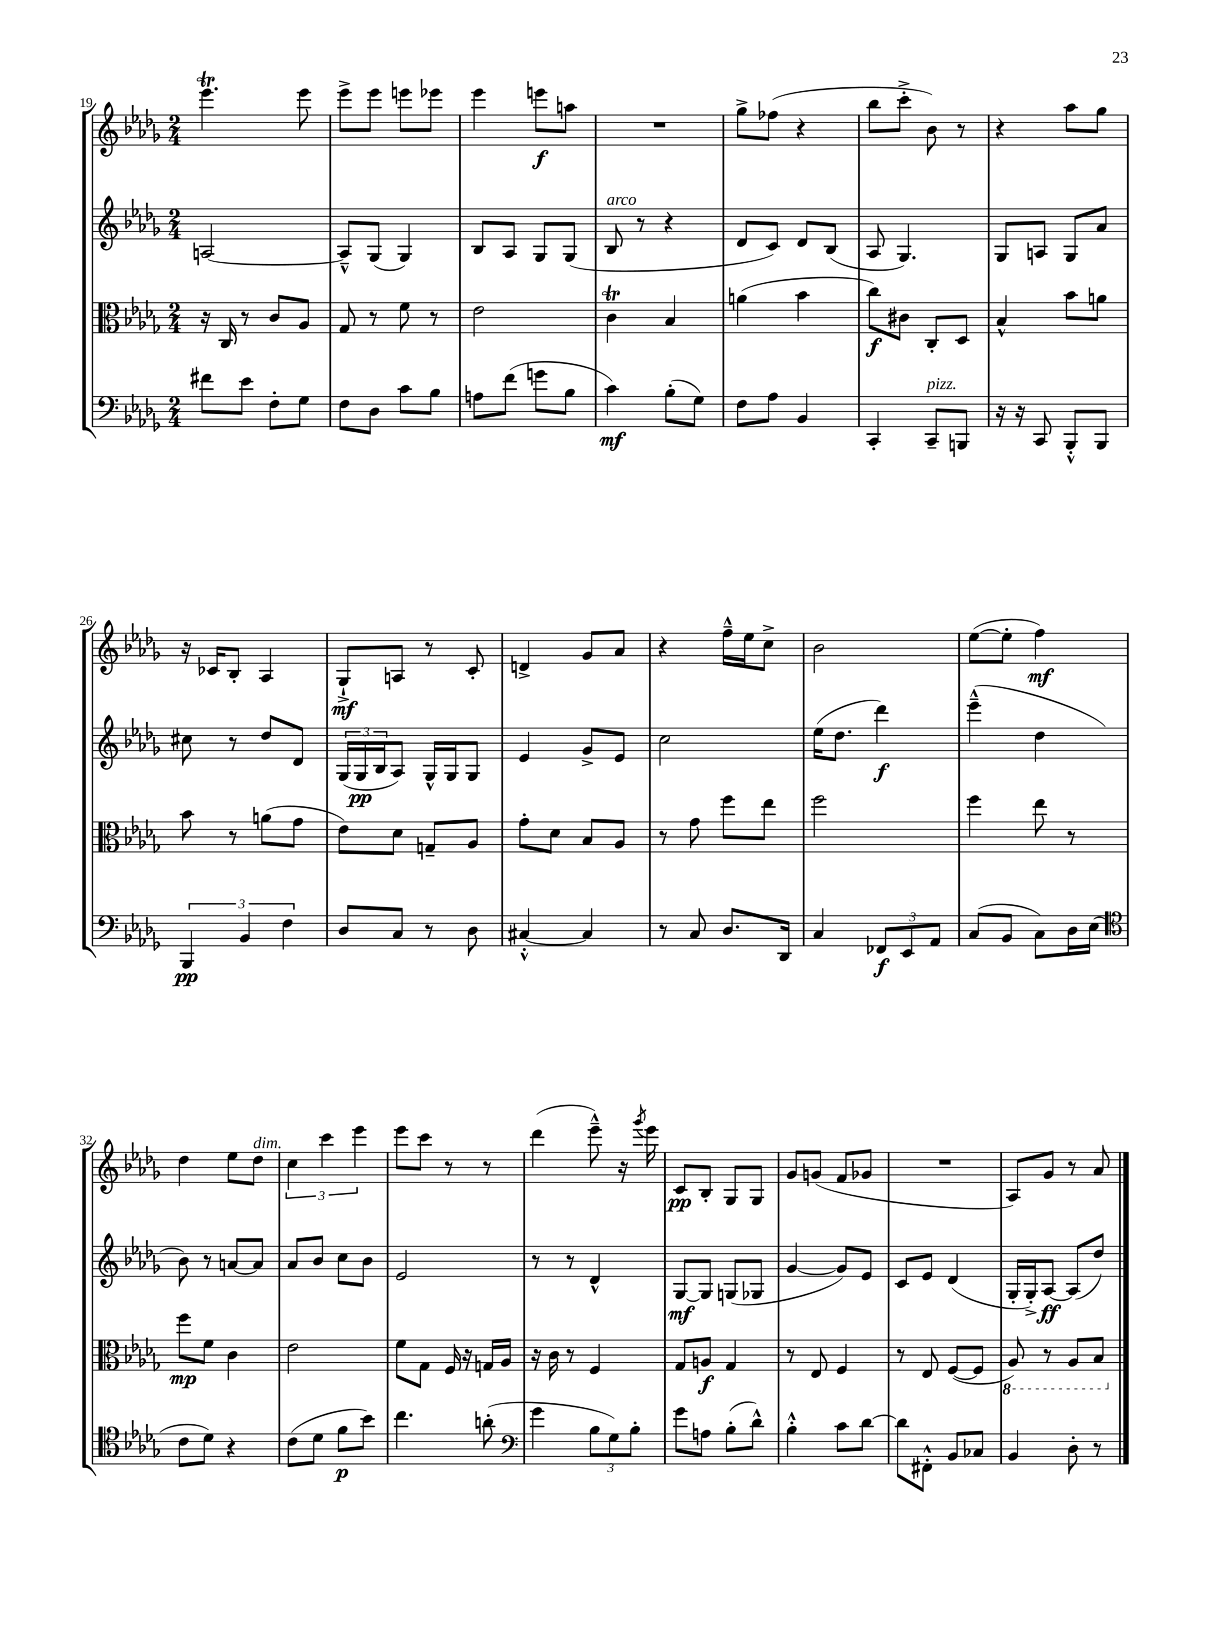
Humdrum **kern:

**kern	**dynam	**kern	**dynam	**kern	**dynam	**kern	**dynam
*part4	*part4	*part3	*part3	*part2	*part2	*part1	*part1
*staff4	*staff4	*staff3	*staff3	*staff2	*staff2	*staff1	*staff1
*clefF4	*	*clefC3	*	*clefG2	*	*clefG2	*
*k[b-e-a-d-g-]	*	*k[b-e-a-d-g-]	*	*k[b-e-a-d-g-]	*	*k[b-e-a-d-g-]	*
*M2/4	*	*M2/4	*	*M2/4	*	*M2/4	*
=19	=19	=19	=19	=19	=19	=19	=19
8f#X\L	.	16r	.	[2An/	.	4.eee-T\	.
.	.	16C/	.	.	.	.	.
8e-\J	.	8r	.	.	.	.	.
8F'\L	.	8c/L	.	.	.	.	.
8G-\J	.	8A-/J	.	.	.	8eee-\	.
=20	=20	=20	=20	=20	=20	=20	=20
8F\L	.	8G-/	.	8A~^^/L]	.	8eee-^\L	.
8D-\J	.	8r	.	(8G-/J	.	8eee-\J	.
8c\L	.	8f\	.	4G-/)	.	8eeen\L	.
8B-\J	.	8r	.	.	.	8eee-X\J	.
=21	=21	=21	=21	=21	=21	=21	=21
8An\L	.	2e-\	.	8B-/L	.	4eee-\	.
(8f\J	.	.	.	8A-/J	.	.	.
8gn\L	.	.	.	8G-/L	.	8eeen\L	f
8B-\J	.	.	.	(8G-/J	.	8aan\J	.
=22	=22	=22	=22	=22	=22	=22	=22
!	!	!	!	!LO:TX:a:i:t=arco	!	!	!
4c\)	mf	4ct\	.	8B-/	.	2r	.
.	.	.	.	8r	.	.	.
(8B-'\L	.	4B-/	.	4r	.	.	.
8G-\J)	.	.	.	.	.	.	.
=23	=23	=23	=23	=23	=23	=23	=23
8F\L	.	(4an\	.	8d-/L	.	8gg-^\L	.
8A-\J	.	.	.	8c/J)	.	(8ff-X\J	.
4BB-/	.	4b-\	.	8d-/L	.	4r	.
.	.	.	.	(8B-/J	.	.	.
=24	=24	=24	=24	=24	=24	=24	=24
4CC'/	.	8cc\L)	f	8A-/	.	8bb-\L	.
.	.	8c#X\J	.	4.G-/)	.	8ccc'^\J	.
!LO:TX:a:i:t=pizz.	!	!	!	!	!	!	!
8CC~/L	.	8C'/L	.	.	.	8b-\)	.
8BBBn/J	.	8D-/J	.	.	.	8r	.
=25	=25	=25	=25	=25	=25	=25	=25
16r	.	4B-^^/	.	8G-/L	.	4r	.
16r	.	.	.	.	.	.	.
8CC/	.	.	.	8An/J	.	.	.
8BBB-'^^/L	.	8b-\L	.	8G-/L	.	8aa-\L	.
8BBB-/J	.	8an\J	.	8a-/J	.	8gg-\J	.
!!LO:LB:g=z
=26	=26	=26	=26	=26	=26	=26	=26
6BBB-/	pp	8b-\	.	8cc#X\	.	16r	.
.	.	.	.	.	.	16c-X/KL	.
.	.	8r	.	8r	.	8B-'/J	.
6BB-/	.	.	.	.	.	.	.
.	.	(8an\L	.	8dd-/L	.	4A-/	.
6F\	.	.	.	.	.	.	.
.	.	8g-\J	.	8d-/J	.	.	.
=27	=27	=27	=27	=27	=27	=27	=27
8D-/L	.	8e-\L)	.	(24G-/LL	.	8G-`^/L	mf
.	.	.	.	24G-/	pp	.	.
.	.	.	.	24B-/J	.	.	.
8C/J	.	8d-\J	.	8A-/J)	.	8An/J	.
8r	.	8Gn~/L	.	16G-^^/LL	.	8r	.
.	.	.	.	16G-/J	.	.	.
8D-\	.	8A-/J	.	8G-/J	.	8c'/	.
=28	=28	=28	=28	=28	=28	=28	=28
[4C#X'^^/	.	8g-'\L	.	4e-/	.	4dn^/	.
.	.	8d-\J	.	.	.	.	.
4C#/]	.	8B-/L	.	8g-^/L	.	8g-/L	.
.	.	8A-/J	.	8e-/J	.	8a-/J	.
=29	=29	=29	=29	=29	=29	=29	=29
8r	.	8r	.	2cc\	.	4r	.
8C/	.	8g-\	.	.	.	.	.
8.D-/L	.	8ff\L	.	.	.	16ff~^^\LL	.
.	.	.	.	.	.	16ee-\J	.
.	.	8ee-\J	.	.	.	8cc^\J	.
16DD-/Jk	.	.	.	.	.	.	.
=30	=30	=30	=30	=30	=30	=30	=30
4C/	.	2ff\	.	(16ee-\KL	.	2b-\	.
.	.	.	.	8.dd-\J	.	.	.
12FF-X/L	f	.	.	4ddd-\)	f	.	.
12EE-/	.	.	.	.	.	.	.
12AA-/J	.	.	.	.	.	.	.
=31	=31	=31	=31	=31	=31	=31	=31
(8C/L	.	4ff\	.	(4eee-~^^\	.	([8ee-\L	.
8BB-/J	.	.	.	.	.	8ee-'\J]	.
8C\L)	.	8ee-\	.	4dd-\	.	4ff\)	mf
16D-\L	.	8r	.	.	.	.	.
(16E-\JJ	.	.	.	.	.	.	.
!!LO:LB:g=z
=32	=32	=32	=32	=32	=32	=32	=32
*clefC4	*	*	*	*	*	*	*
8c\L	.	8ff\L	mp	8b-\)	.	4dd-\	.
8d-\J)	.	8f\J	.	8r	.	.	.
4r	.	4c\	.	[8an/L	.	8ee-\L	.
!	!	!	!	!	!	!LO:TX:a:i:t=dim.	!
.	.	.	.	8a/J]	.	8dd-\J	.
=33	=33	=33	=33	=33	=33	=33	=33
(8c\L	.	2e-\	.	8a-/L	.	6cc\	.
8d-\J	.	.	.	8b-/J	.	.	.
.	.	.	.	.	.	6ccc\	.
8f\L	p	.	.	8cc\L	.	.	.
.	.	.	.	.	.	6eee-\	.
8b-\J)	.	.	.	8b-\J	.	.	.
=34	=34	=34	=34	=34	=34	=34	=34
4.cc\	.	8f\L	.	2e-/	.	8eee-\L	.
.	.	8G-\J	.	.	.	8ccc\J	.
.	.	16F/	.	.	.	8r	.
.	.	16r	.	.	.	.	.
(8an'\	.	16Gn/LL	.	.	.	8r	.
.	.	16A-/JJ	.	.	.	.	.
=35	=35	=35	=35	=35	=35	=35	=35
*clefF4	*	*	*	*	*	*	*
4g-\	.	16r	.	8r	.	(4ddd-\	.
.	.	16c\	.	.	.	.	.
.	.	8r	.	8r	.	.	.
12B-\L	.	4F/	.	4d-^^/	.	8eee-~^^\)	.
12G-\)	.	.	.	.	.	.	.
.	.	.	.	.	.	16r	.
12B-'\J	.	.	.	.	.	.	.
.	.	.	.	.	.	8qggg-/	.
.	.	.	.	.	.	16eee-\	.
=36	=36	=36	=36	=36	=36	=36	=36
8g-\L	.	8G-/L	.	[8G-/L	mf	8c/L	pp
8An\J	.	8An/J	f	8G-/J]	.	8B-'/J	.
(8B-'\L	.	4G-/	.	(8Gn/L	.	8G-/L	.
8d-^^\J)	.	.	.	8G-X/J	.	8G-/J	.
=37	=37	=37	=37	=37	=37	=37	=37
4B-'^^\	.	8r	.	[4g-/	.	8g-/L	.
.	.	8E-/	.	.	.	(8gn/J	.
8c\L	.	4F/	.	8g-/L])	.	8f/L	.
[8d-\J	.	.	.	8e-/J	.	8g-X/J	.
=38	=38	=38	=38	=38	=38	=38	=38
8d-\L]	.	8r	.	8c/L	.	2r	.
8FF#X'^^\J	.	8E-/	.	8e-/J	.	.	.
8BB-/L	.	([8F/L	.	(4d-/	.	.	.
8C-X/J	.	8F/J]	.	.	.	.	.
=39	=39	=39	=39	=39	=39	=39	=39
*	*	*8ba	*	*	*	*	*
4BB-/	.	8AA-/)	.	16G-'/LL	.	8A-/L)	.
.	.	.	.	16G-'^/J)	.	.	.
.	.	8r	.	[8A-/J	ff	8g-/J	.
8D-'\	.	8AA-/L	.	(8A-/L]	.	8r	.
8r	.	8BB-/J	.	8dd-/J)	.	8a-/	.
*	*	*X8ba	*	*	*	*	*
==	==	==	==	==	==	==	==
*-	*-	*-	*-	*-	*-	*-	*-
